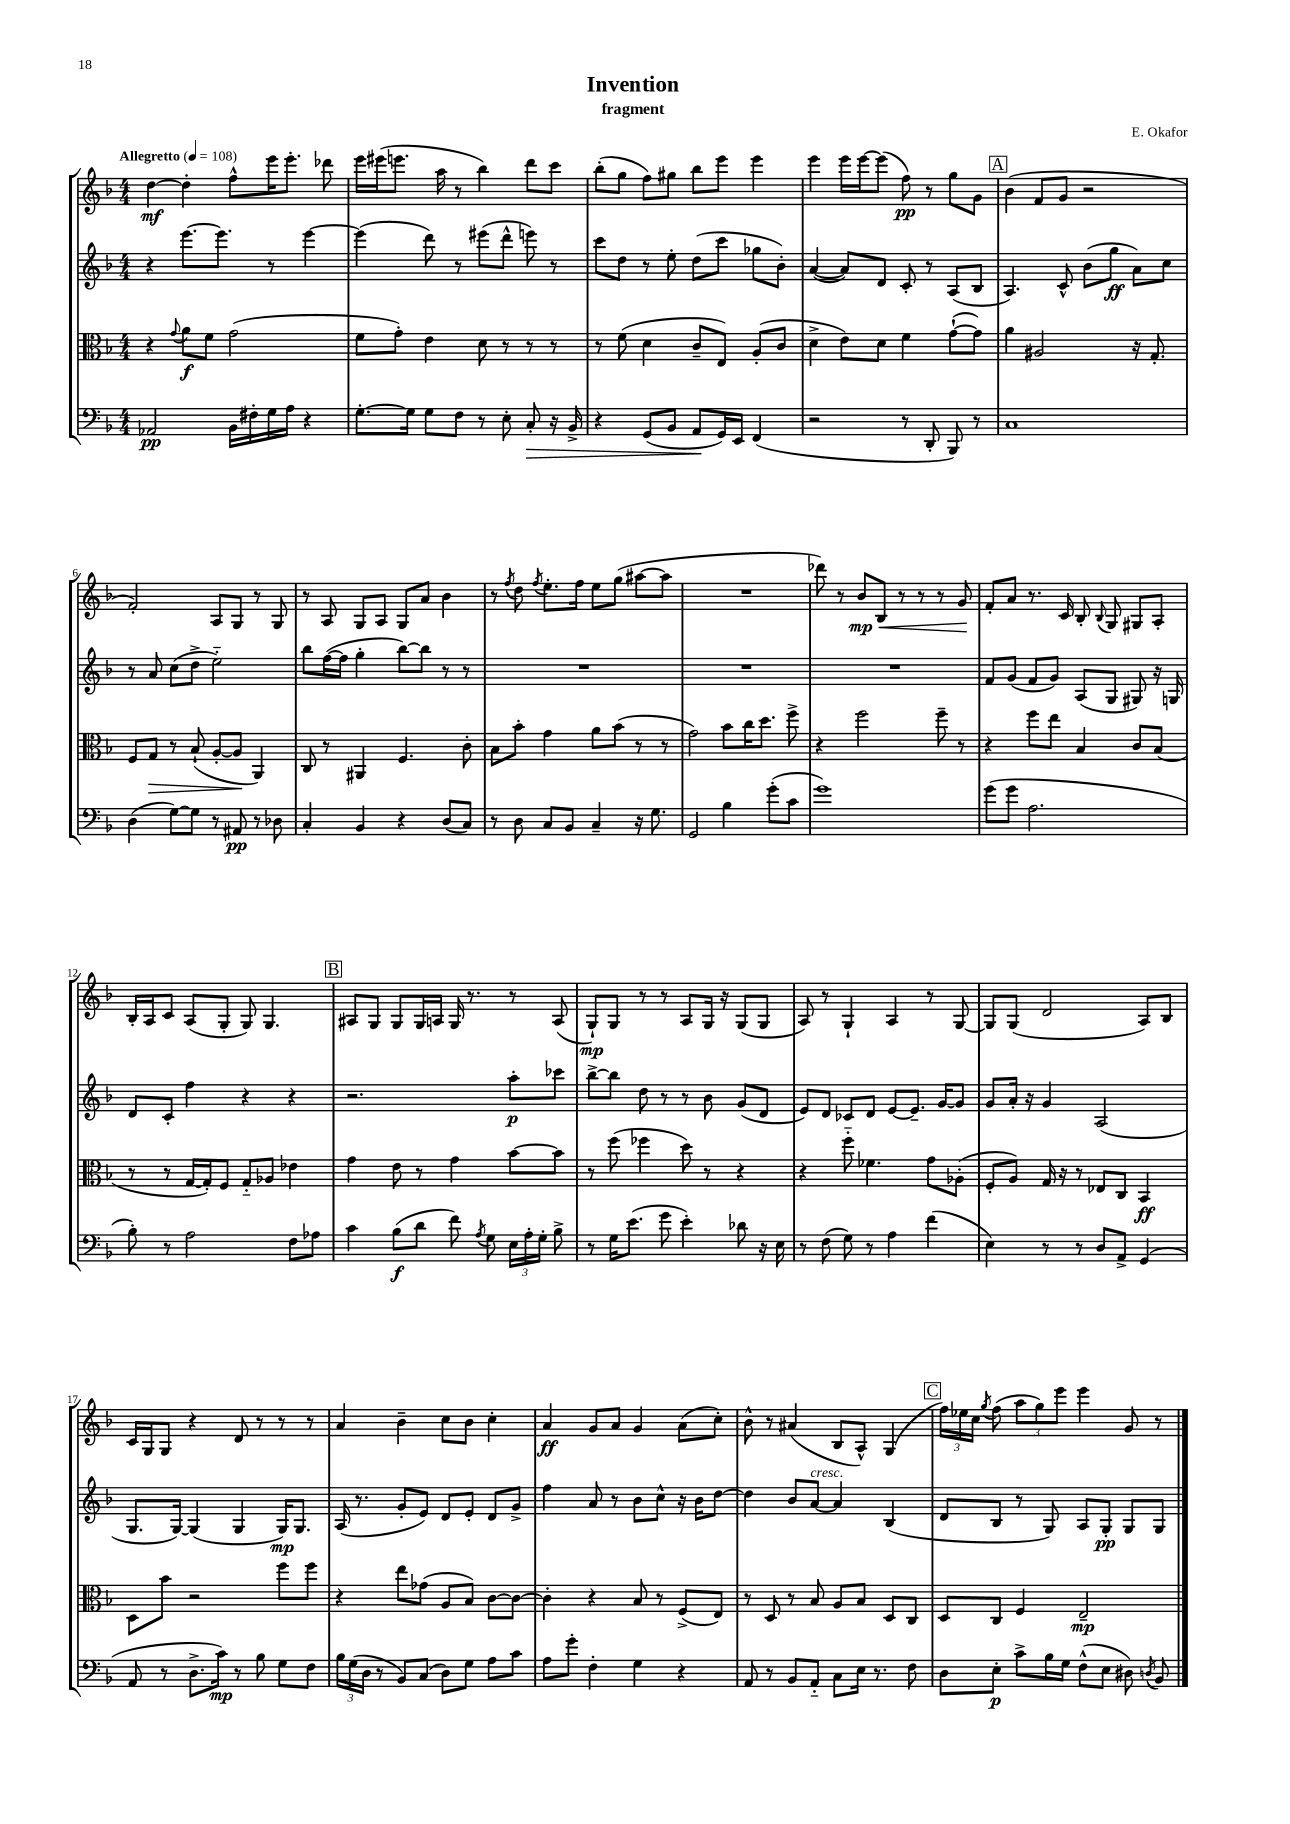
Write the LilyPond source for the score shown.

\header { title = "Invention" composer = "E. Okafor" subtitle = "fragment" }
<<
\new StaffGroup <<
\new Staff = "s0" {
    \clef treble \key f \major \numericTimeSignature \time 4/4 \tempo "Allegretto" 4 = 108
    \autoBeamOff d''4~\mf d''4-. f''8[-^ e'''16 e'''8.]-. des'''8 |
    e'''16[ eis'''16( e'''8.] a''16 r8 bes''4) d'''8[ c'''8] |
    bes''8[-.( g''8] f''8[) gis''8] bes''8[ e'''8] e'''4 |
    e'''4 e'''16[ e'''16~ e'''8]( f''8\pp) r8 g''8[ g'8] |
    \mark \markup { \box "A" } bes'4( f'8[ g'8] r2 |
    f'2-.) a8[ g8] r8 g8 |
    r8 a8 g8[ a8] g8[ a'8] bes'4 |
    r8 \acciaccatura { f''8 } d''8 \acciaccatura { f''8 } e''8.[-. f''16] e''8[ g''8]( ais''8[~ ais''8] |
    R1 |
    des'''8) r8 bes'8[\mp\< bes8] r8 r8 r8 g'8\! |
    f'8[-. a'8] r8. c'16 bes8-. \appoggiatura { bes8 } g8 gis8[ a8]-. |
    bes16[-. a16 c'8] a8[( g8]-. g8) g4. |
    \mark \markup { \box "B" } ais8[ g8] g8[ g16 a16] g16 r8. r8 a8( |
    g8[-!\mp) g8] r8 r8 a8[ g16] r16 g8[( g8] |
    a8) r8 g4-! a4 r8 g8~ |
    g8[ g8]( d'2 a8[) bes8] |
    c'16[ g16 g8] r4 d'8 r8 r8 r8 |
    a'4 bes'4-- c''8[ bes'8] c''4-. |
    a'4\ff g'8[ a'8] g'4 a'8[( c''8]-.) |
    bes'8-^ r8 ais'4( bes8[ a8]-^) g4( |
    \mark \markup { \box "C" } \tuplet 3/2 { f''16[) ees''16 c''16] } \acciaccatura { g''8 } f''8( \tuplet 3/2 { a''8[ g''8) e'''8] } e'''4 g'8 r8 \bar "|." |
}
\new Staff = "s1" {
    \clef treble \key f \major \numericTimeSignature \time 4/4
    \autoBeamOff r4 e'''8.[~ e'''8.] r8 e'''4~ |
    e'''4( d'''8) r8 eis'''8[( d'''8]-^ e'''8) r8 |
    c'''8[ d''8] r8 e''8-. d''8[( c'''8] ges''8[ bes'8]-.) |
    a'4~( a'8[) d'8] c'8-. r8 a8[( bes8] |
    \mark \markup { \box "A" } a4.) c'8-^ bes'8[( g''8]\ff a'8[) c''8] |
    r8 a'8 c''8[( d''8]-> e''2-_) |
    bes''8[ f''16~( f''16] g''4-. bes''8[~) bes''8] r8 r8 |
    R1 |
    R1 |
    R1 |
    f'8[ g'8]( f'8[ g'8]) a8[( g8] gis8) r16 g16 |
    d'8[ c'8]-. f''4 r4 r4 |
    \mark \markup { \box "B" } r2. a''8[-.\p ces'''8] |
    bes''8[~-> bes''8] d''8 r8 r8 bes'8 g'8[( d'8] |
    e'8[) d'8] ces'8[ d'8] e'8[~ e'8.]-- g'16[~ g'8] |
    g'8[ a'16]-. r16 g'4 a2( |
    g8.[ g16]~) g4( g4 g16[\mp) g8.] |
    a16( r8. g'8[-. e'8]) d'8[ e'8]-. d'8[ g'8]-> |
    f''4 a'8 r8 bes'8[ c''8]-^ r16 bes'16[ d''8]~ |
    d''4 bes'8[ a'8]~^\markup { \italic "cresc." } a'4 bes4( |
    \mark \markup { \box "C" } d'8[ bes8] r8 g8) a8[ g8]-.\pp g8[ g8] \bar "|." |
}
\new Staff = "s2" {
    \clef alto \key f \major \numericTimeSignature \time 4/4
    \autoBeamOff r4 \appoggiatura { g'8 } a'8[\f f'8] g'2( |
    f'8[ g'8]-.) e'4 d'8 r8 r8 r8 |
    r8 f'8( d'4 c'8[-- e8]) a8[-.( c'8] |
    d'4-> e'8[) d'8] f'4 g'8[~-!( g'8]) |
    \mark \markup { \box "A" } a'4 ais2 r16 g8.-. |
    f8[ g8]\> r8 bes8-!( a8[~-. a8]\! a,4) |
    c8 r8 ais,4 f4. c'8-. |
    bes8[ bes'8]-. g'4 a'8[ bes'8]( r8 r8 |
    g'2) bes'8[ c''16 d''8.] f''8-> |
    r4 f''2 f''8-- r8 |
    r4 f''8[ e''8] bes4 c'8[ bes8]( |
    r8 r8 g16[~ g16-.) f8] g8[-_ aes8] ees'4 |
    \mark \markup { \box "B" } g'4 e'8 r8 g'4 bes'8[~ bes'8] |
    r8 f''8( fes''4 d''8) r8 r4 |
    r4 f''8-_ fes'4. g'8[ aes8]-.( |
    f8[-. a8]) g16 r16 r8 ees8[ c8] bes,4\ff |
    d8[ bes'8] r2 f''8[ f''8] |
    r4 e''8[ ges'8]( a8[ bes8]) c'8[~ c'8]~ |
    c'4-. r4 bes8 r8 f8[->( e8]) |
    r8 d8 r8 bes8 a8[ bes8] d8[ c8] |
    \mark \markup { \box "C" } d8[ c8] f4 e2--\mp \bar "|." |
}
\new Staff = "s3" {
    \clef bass \key f \major \numericTimeSignature \time 4/4
    \autoBeamOff aes,2\pp bes,16[ fis16-. g16 a16] r4 |
    g8.[~-. g16] g8[ f8] r8 e8-. c8-.\> r16 bes,16-> |
    r4 g,8[( bes,8] a,8[\! g,16) e,16] f,4( |
    r2 r8 d,8-. bes,,8) r8 |
    \mark \markup { \box "A" } c1 |
    d4( g8[~) g8] r8 ais,8\pp r8 des8 |
    c4-. bes,4 r4 d8[( c8]) |
    r8 d8 c8[ bes,8] c4-- r16 g8. |
    g,2 bes4 g'8[-.( c'8] |
    g'1) |
    g'8[( g'8] a2. |
    bes8-.) r8 a2 f8[ aes8] |
    \mark \markup { \box "B" } c'4 bes8[\f( d'8] f'8) \acciaccatura { a8 } g8 \tuplet 3/2 { e16[ a16-. g16]-. } bes8-> |
    r8 g16[ e'8.]( g'8 e'4-.) des'8 r16 e16 |
    r8 f8( g8) r8 a4 f'4( |
    e4) r8 r8 d8[ a,8]-> g,4( |
    a,8 r8 d8.[-> c'16]\mp) r8 bes8 g8[ f8] |
    \tuplet 3/2 { bes16[ g16( d16] } r8 bes,8[) c8]( d8[) g8] a8[ c'8] |
    a8[ g'8]-. f4-. g4 r4 |
    a,8 r8 bes,8[ a,8]-_ c8[ e16] r8. f8 |
    \mark \markup { \box "C" } d8[ e8]-.\p c'8[-> bes16 g16] f8[-^( e8] dis8) \acciaccatura { d8 } bes,8 \bar "|." |
}
>>
>>
